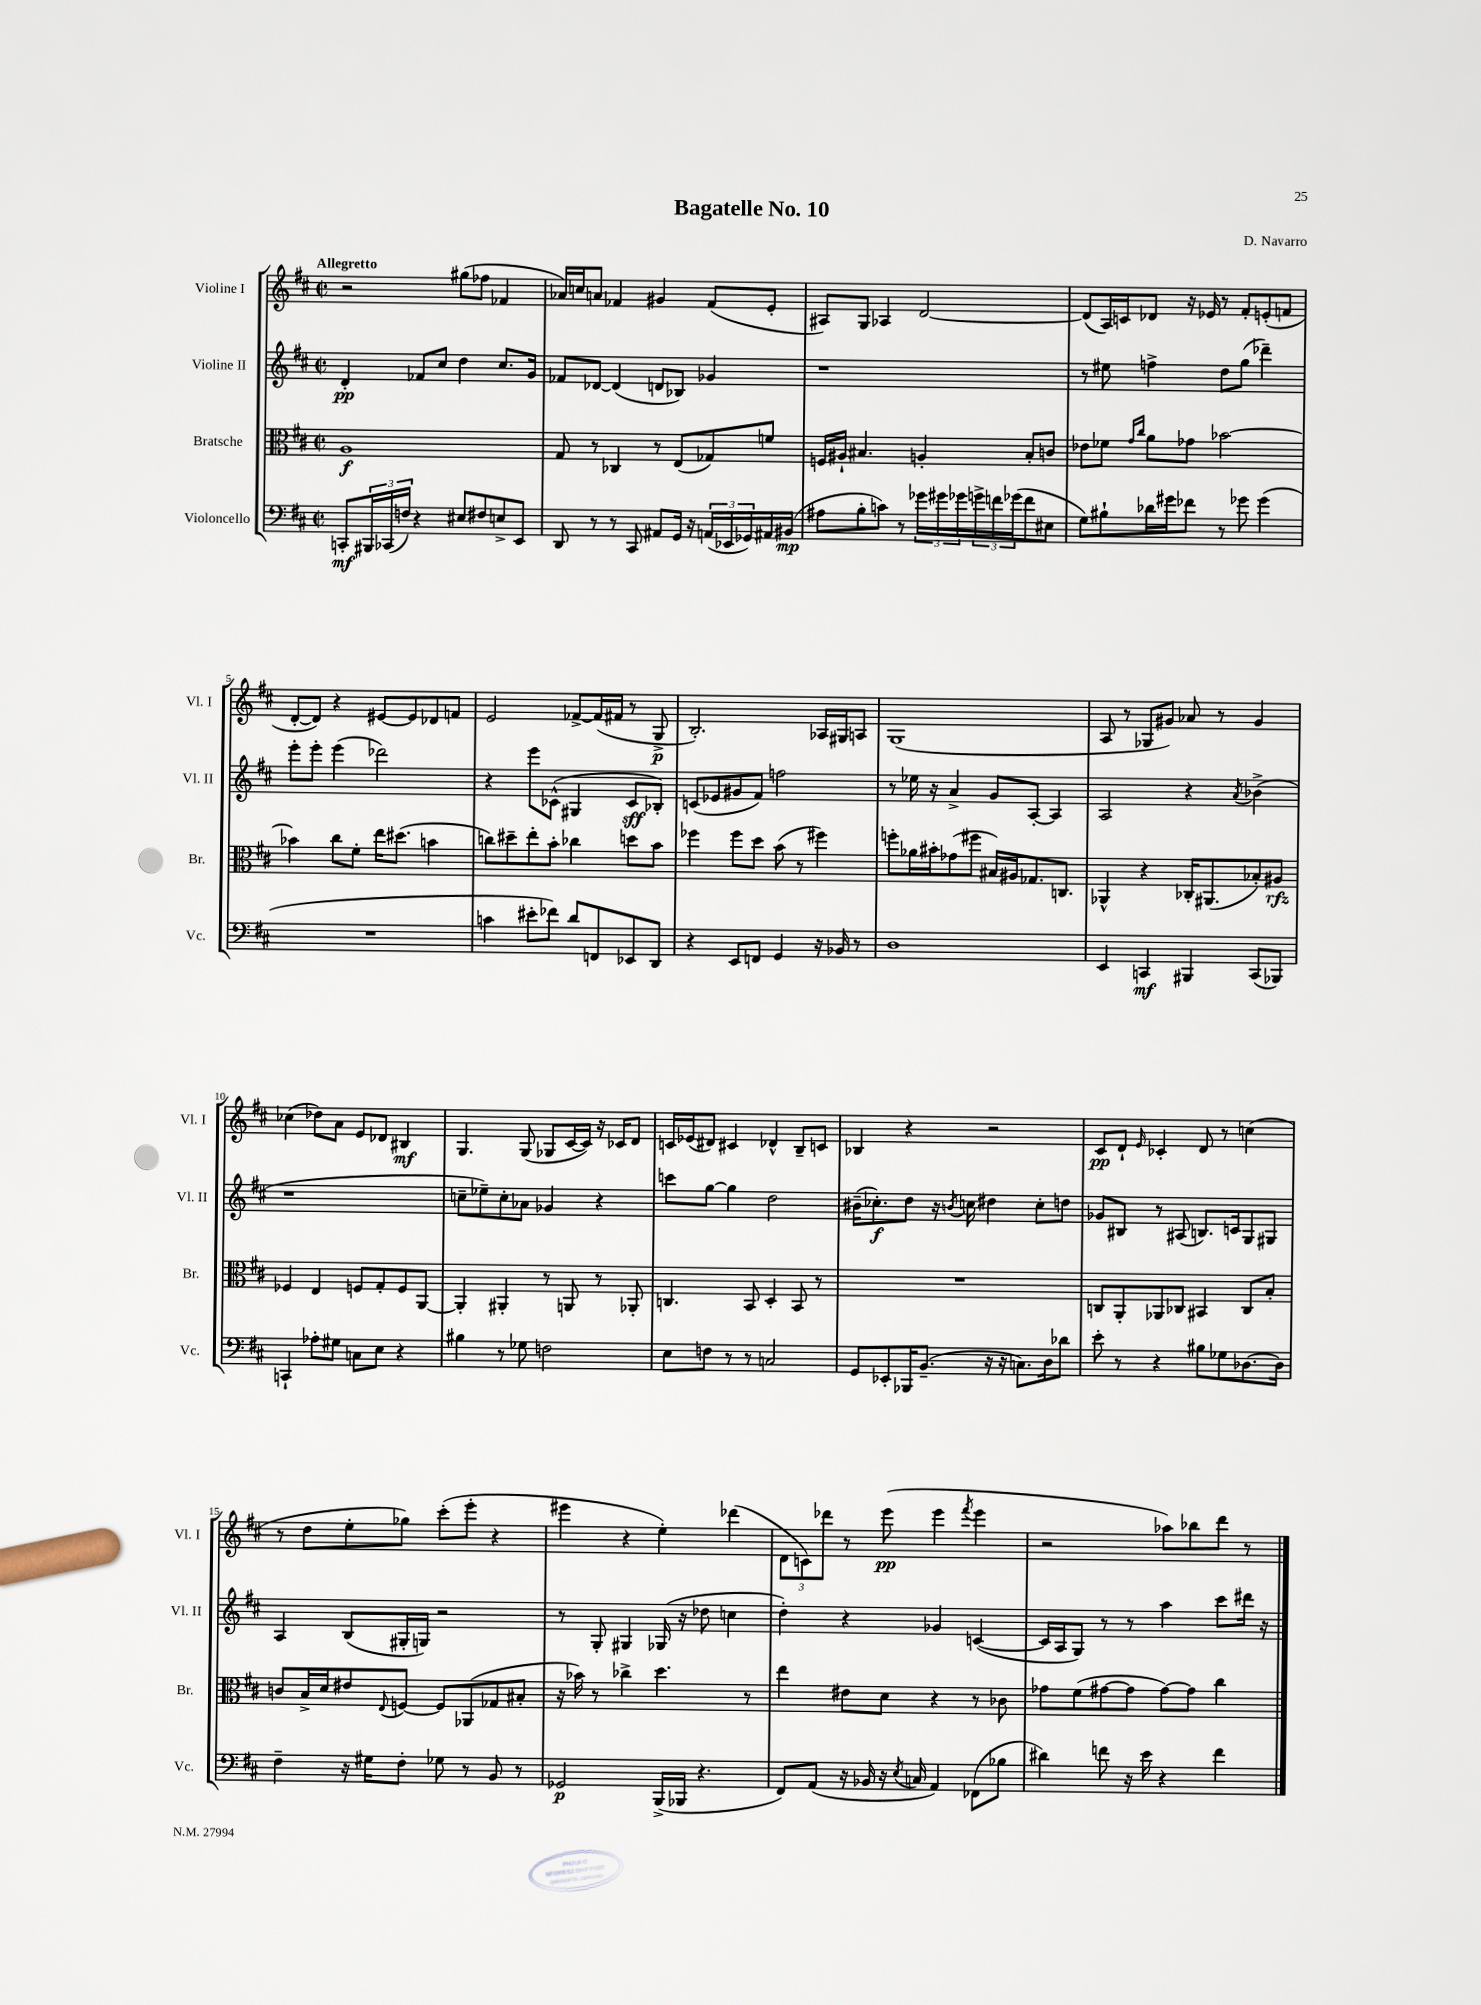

**kern	**kern	**kern	**kern
*staff4	*staff3	*staff2	*staff1
*clefF4	*clefC3	*clefG2	*clefG2
*k[f#c#]	*k[f#c#]	*k[f#c#]	*k[f#c#]
*M2/2	*M2/2	*M2/2	*M2/2
*met(c|)	*met(c|)	*met(c|)	*met(c|)
8CC'/L	1A	4d'/	2r
24BBB#/L	.	.	.
(24CC-/	.	.	.
24F/JJ)	.	.	.
4r	.	8f-/L	.
.	.	8cc#/J	.
8E#/L	.	4dd\	(8gg#\L
8F#/	.	.	8ff-\J
8E^/	.	8.cc#/L	4f-/
8EE/J	.	.	.
.	.	16g/Jk	.
=	=	=	=
8DD/	8G/	8f-/L	16a-/LL)
.	.	.	16cc/J
8r	8r	[8d-/J	8a/J
8r	4C-/	(4d-/]	4f-/
8CC#/	.	.	.
8AA#/L	8r	8d/L	4g#/
16GG/Jk	(8E/L	8B-/J)	.
16r	.	.	.
(24AA/LL	8G-/)	4g-/	(8f-/L
24EE-/	.	.	.
24GG-/)	.	.	.
16AA#/	8f/J	.	8e'/J
(16BB#/JJ	.	.	.
=	=	=	=
8A#\L	16F/LL	1r	8A#/L)
.	16A#`/JJ	.	.
8B'\	4.B#/	.	8G/J
8c\J)	.	.	4A-/
8r	.	.	.
24g-\LL	4A'/	.	[2d/
24g#\	.	.	.
24g-\	.	.	.
24g^\	.	.	.
24f\	.	.	.
(24g-\J	.	.	.
8f\	8B#'/L	.	.
8E#\J	8c/J	.	.
=	=	=	=
8G\L)	8e-\L	8r	(8d/]L
8B#`\	8f-\J	8ee#\	16A/L)
.	.	.	16c/J
.	16qqg/LL	.	.
.	16qqcc#/JJ	.	.
16d-\L	8a\L	4ff^\	8d-/J
16g#\J	.	.	.
8f-\J	8g-\J	.	16r
.	.	.	16e-/
8r	[2b-\	8dd\L	8r
8g-\	.	(8gg\J	8f#'/L
(4g-\	.	4ddd-~\)	(8e'/
.	.	.	8f/J
=	=	=	=
1r	4b-\]	8eee'\L	[8d'/L
.	.	8eee'\J	8d/]J)
.	8cc#\L	(4eee\	4r
.	8f#'\J	.	.
.	16ee\LK	2ddd-\)	[8e#/L
.	(8.dd#\J	.	.
.	.	.	8e#/]
.	4b\	.	8d-/
.	.	.	8f/J
=	=	=	=
4c\	8cc\L)	4r	2e/
.	8dd#~\	.	.
8e#'\L	8ee'\	8eee\L	.
8f-\J)	8b'\J	(8c-^^\J	.
8d/L	4cc-\	4G#/	[8f-^/L
8FF/	.	.	(16f-/]L
.	.	.	16f#/JJ
8EE-/	8dd\L	8c-/L	8r
8DD/J	8b\J	8B-'/J)	8G^/
=	=	=	=
4r	4ff-\	(8c/L	2.B'/)
.	.	8e-/	.
8EE/L	8ff-\L	8g#/	.
8FF/J	8dd\J	8f#/J)	.
4GG/	(8b\	2ff\	.
.	8r	.	.
16r	4ff#\)	.	16A-/LL
16BB-/	.	.	16G#/J
8r	.	.	8A/J
=	=	=	=
1D	8ff'\L	8r	(1G
.	16a-\L	16ee-\	.
.	16b#'\J	16r	.
.	(8g-\	4a^/	.
.	8ff#\J	.	.
.	16B#/LL)	8g/L	.
.	16A#/J	.	.
.	8.G-/	[8A'/J	.
.	.	4A/]	.
.	8.C/J	.	.
=	=	=	=
4EE/	4AA-^^/	2A/	8A/
.	.	.	8r
4CC/	4r	.	8G-/L
.	.	.	8g#/J)
4BBB#/	16C-'/LK	4r	8a-/
.	(8.AA#/	.	.
.	.	.	8r
.	.	8qa/	.
(8CC/L	8B-'/)	(4b-^\	4g#/
8BBB-/J)	8A#/J	.	.
=	=	=	=
4CC`/	4F-/	1r	(4cc-\
8A-'\L	4E/	.	8dd-\L)
8G#\J	.	.	8a\J
8C\L	8F/L	.	8e/L
8E\J	8G'/	.	8d-/J
4r	8F/	.	4B#/
.	[8AA/J	.	.
=	=	=	=
4B#\	4AA'/]	8cc~\L	4.G/
.	.	8ee-~\)	.
8r	4AA#'/	8cc'\	.
8G-\	.	8a-\J	(8G/
2F\	8r	4g-/	8G-/L
.	8AA/	.	[16c#/L
.	.	.	16c#/]JJ)
.	8r	4r	16r
.	.	.	16c-/LK
.	8AA-'/	.	8d/J
=	=	=	=
8E\L	4.C/	8ccc\L	16c/LL
.	.	.	(16e-/J
8F\J	.	[8gg\J	8d#/J)
8r	.	4gg\]	4c#/
8r	8BB/	.	.
2C/	4D'/	2dd\	4d-^^/
.	8BB/	.	8B~/L
.	8r	.	8c/J
=	=	=	=
8GG/L	1r	(16b#~\LK	4B-/
.	.	8.cc-'\)	.
8EE-'/	.	.	.
16BBB-/K	.	8dd\J	4r
(8.BB~/J	.	.	.
.	.	16r	.
.	.	8qb/	.
.	.	16cc\	.
16r	.	4dd#\	2r
16r	.	.	.
8.C\L)	.	.	.
.	.	8cc'\L	.
16D\k	.	.	.
8d-\J	.	8dd\J	.
=	=	=	=
8e'\	8C/L	8g-/L	8c#/L
8r	8AA'/	8B#/J	8d`/J
.	.	.	16qqe/
4r	8AA-/	8r	4c-'/
.	8C-/J	(8A#/	.
8B#\L	4BB#/	8.B/L)	8d/
8G-\	.	.	8r
.	.	16c/k	.
[8.D-\	8C-/L	8G/	(4cc\
.	8B'/J	8G#/J	.
16D-\]Jk	.	.	.
=	=	=	=
4F#~\	8c/L	4A/	8r
.	16B^/L	.	8dd\L
.	16d/J	.	.
16r	8e#/	(8B/L	8ee'\
16G#\LK	.	.	.
.	8qqE/	.	.
8F#'\J	[8F/J	16G#'/L	8gg-\J)
.	.	16G/JJ)	.
8G-\	8F/]L	2r	(8ccc#'\L
8r	(8AA-/	.	8eee'\J
8BB/	8G-/	.	4r
8r	8B#'/J	.	.
=	=	=	=
2GG-/	16r	8r	4eee#\
.	16b-\)	.	.
.	8r	8G'/	.
.	4cc-^\	4G#/	4r
(16BBB^/LL	4.dd\	(16G-/	4ee'\)
16BBB-/JJ	.	16r	.
4.r	.	8dd-\	.
.	.	4cc\	(4ddd-\
.	8r	.	.
=	=	=	=
8FF#/L)	4ee\	4dd'\)	12d\L
.	.	.	12c\)
(8AA/J	.	.	.
.	.	.	12ddd-\J
16r	8e#\L	4r	8r
16BB-/	.	.	.
16r	8d\J	.	(8eee\
8qE/	.	.	.
16C/	.	.	.
4AA/)	4r	4g-/	4eee\
.	.	.	8qfff#/
(8FF-\L	8r	([4c/	4eee\
8B-\J	8c-\	.	.
=	=	=	=
4d#\)	8g-\L	16c/]LL	2r
.	.	16A/J	.
.	(8f#\	8G/J)	.
8f\	[8g#\	8r	.
16r	8g#\]J	8r	.
16e\	.	.	.
4r	[8g#\L)	4aa\	8aa-\L)
.	8g#\]J	.	8bb-\
4f\	4cc#\	8ccc#\L	8ddd\J
.	.	16ddd#\Jk	8r
.	.	16r	.
==	==	==	==
*-	*-	*-	*-
